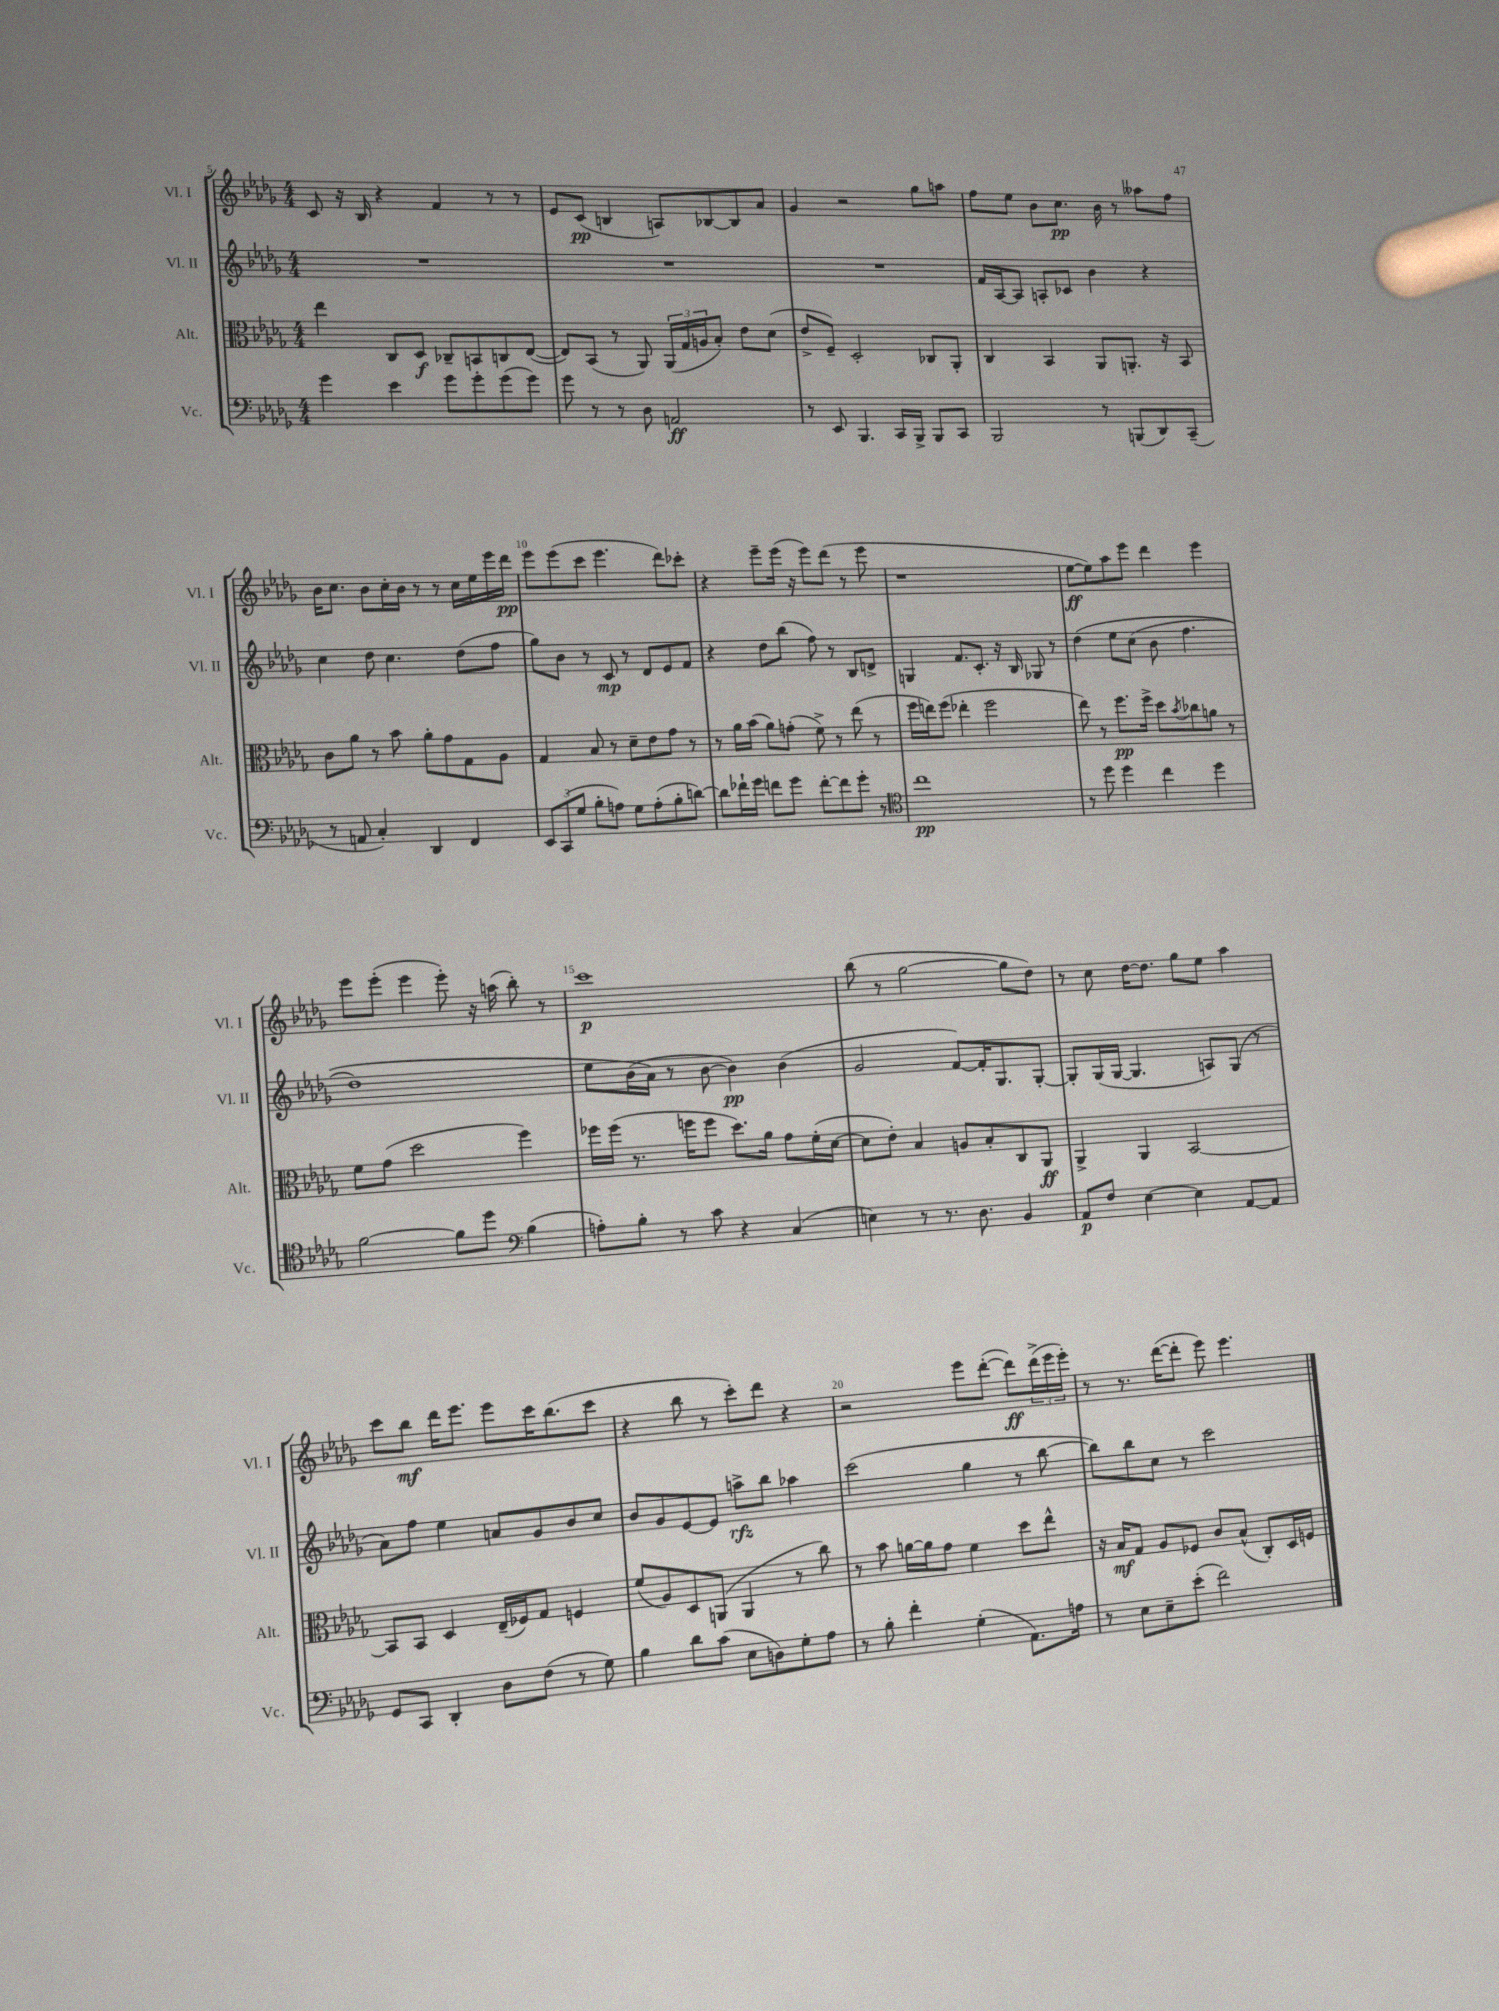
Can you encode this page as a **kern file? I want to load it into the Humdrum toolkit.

**kern	**kern	**kern	**kern
*staff4	*staff3	*staff2	*staff1
*clefF4	*clefC3	*clefG2	*clefG2
*k[b-e-a-d-g-]	*k[b-e-a-d-g-]	*k[b-e-a-d-g-]	*k[b-e-a-d-g-]
*M4/4	*M4/4	*M4/4	*M4/4
4g-\	4ee-\	1r	8c/
.	.	.	16r
.	.	.	16B-/
4e-\	8C/L	.	4r
.	8D-/J	.	.
8g-\L	8C-~/L	.	4f/
8g-'\	8BB/	.	.
(8g-\	8C/	.	8r
8g-\J)	([8E-/J	.	8r
=	=	=	=
8g-\	8E-/]L)	1r	8e-/L
8r	(8BB-/J	.	(8c/J
8r	8r	.	4B/
8D-\	8AA-/)	.	.
2AA/	(24AA-/LL	.	8A/L)
.	24G-/	.	.
.	24A/J	.	.
.	8B-'/J)	.	[8B-/
.	8e-\L	.	8B-/]
.	(8d-\J	.	8a-/J
=	=	=	=
8r	8e-^/L	1r	4g-/
8EE-/	8F~/J)	.	.
4.BBB-/	2D-'/	.	2r
16CC/LL	.	.	.
16BBB-^/JJ	.	.	.
8BBB-/L	8C-/L	.	8gg-\L
8CC/J	8AA-'/J	.	8aa\J
=	=	=	=
2BBB-/	4C/	16f/LL	8ff\L
.	.	[16A-/J	.
.	.	8A-/]J	8ee-\J
.	4BB-/	8A'/L	8b-\L
.	.	8c-/J	8.cc\J
8r	8AA-/L	4b-\	.
.	.	.	16b-\
(8BBB/L	8.AA'/J	.	8r
8DD-/)	.	4r	8aa--\L
.	16r	.	.
(8CC~/J	8BB-/	.	8ff\J
=	=	=	=
8r	8c\L	4cc\	16b-\LK
.	.	.	8.cc\J
8AA/	8a-\J	.	.
4C'/)	8r	8dd-\	8b-\L
.	8b-\	4.cc\	16cc'\L
.	.	.	16b-\JJ
4DD-/	8a-'\L	.	8r
.	8g-\	.	8r
4FF/	8G-\	(8dd-\L	16cc\LL
.	.	.	16ee-\
.	8A-\J	8ff\J	16eee-\
.	.	.	16ddd-\JJ
=	=	=	=
12EE-/L	4G-/	8gg-\L)	8eee-\L
(12CC/	.	.	.
.	.	8b-\J	(8eee-\
12G-/J	.	.	.
8B-'\L	8B-/	8r	8ccc\J
8A\J)	8r	8c/	4.eee-\
8G-\L	8d-~\L	8r	.
(8A'\	8e-\	8d-/L	.
8B-'\	8g-\J	8e-/	8ddd-\L)
[8d\J)	8r	8f/J	8ccc-'\J
=	=	=	=
8d\]L	8r	4r	4r
16f-`\L	16a-\LL	.	.
16g-\JJ	(16b-\JJ	.	.
8f\L	8a-\L)	8dd-\L	8eee-~\L
8g-\J	(8g'\J	(8bb-\J	(16eee-\Jk
.	.	.	16r
[8f'\L	8f^\)	8ff\)	8eee-\L)
8f\]	8r	8r	(8ddd-\J
8g-'\J	(8ee-\	8B-/L	8r
8r	8r	8d^/J	8eee-\
=	=	=	=
*clefC4	*	*	*
1cc	16ff\LL	4G/	1r
.	16ee\J)	.	.
.	(8ff\J	.	.
.	4ee-'\	8.f/L	.
.	.	8.c'/J	.
.	2ff\	.	.
.	.	16r	.
.	.	16B-/	.
.	.	8G-/	.
.	.	8r	.
=	=	=	=
8r	8ee-\)	&(4dd-\	[8ee-\L
8dd-\	8r	.	8ee-\])
4dd-\	8.ff\L	8ee-\L	8aa-\
.	.	(8cc\J	8eee-\J
.	16ff^\Jk	.	.
4cc\	8dd-\L	8b-\	4ddd-\
.	8qb-/	.	.
.	8cc-\	4.ff\	.
4dd-\	8a\J	.	4eee-\
.	8r	.	.
=	=	=	=
[2f\	8f\L	1dd-)	8eee-\L
.	(8g-\J	.	(8eee-'\J
.	2dd-\	.	4eee-\
8f\]L	.	.	8eee-'\)
8dd-\J	.	.	16r
.	.	.	(16aa\
*clefF4	*	*	*
(4B-\	4ff\)	.	8bb-'\)
.	.	.	8r
=	=	=	=
8A'\L)	16ff-\LL	8ee-\L	1ccc
.	(16ff-\JJ	.	.
8B-'\J	8.r	(16b-\L	.
.	.	16a-\JJ&)	.
8r	.	8r	.
.	16ff\LK	.	.
8c\	8ff\J	[8b-\	.
4r	8.dd-\L)	4b-\])	.
.	16a-\Jk	.	.
(4C/	8g-\L	(4b-\	.
.	(16f'\L	.	.
.	[16d-\JJ	.	.
=	=	=	=
4E\)	8d-\]L	2g-/	(8bb-\
.	8e-'\J)	.	8r
8r	4B-/	.	[2gg-\
8.r	.	.	.
.	8A/L	[8f/L)	.
8.D-\	.	.	.
.	8B-'/	16f'/]K	.
.	.	8.G-/	.
4BB-/	8C/	.	8gg-\]L
.	8AA-/J	[8G-'/J	8dd-\J)
=	=	=	=
8AA-/L	4AA-^/	8G-'/]L	8r
8F/J	.	(16G-/L	8cc\
.	.	[16G-/JJ	.
[4E-\	4AA-/	4.G-/]	[16dd-\LK
.	.	.	8.dd-\]J
4E-\]	[2BB-/	.	8gg-\L
.	.	8A/L)	8ee-\J
[8AA-/L	.	(8G-/J	4aa-\
8AA-/]J	.	8r	.
=	=	=	=
8GG-/L	8BB-/]L	8a-\L)	8ccc\L
8CC/J	8BB-/J	8ff\J	8bb-\J
4DD-'/	4D-/	4ee-\	16ddd-\LK
.	.	.	8.eee-\J
8D-\L	(16E-~/LL	8a/L	8eee-\L
.	16F-/J)	.	.
(8F\J	8G-/J	8g-/	16ccc\K
.	.	.	(8.bb-\
8r	4F/	8b-/	.
8G-\)	.	8cc/J	8ccc\J
=	=	=	=
4B-\	(8f/L	8b-/L	4r
.	8A-/)	8g-/	.
8d-\L	8D-/	[8e-/	8bb-\
(8c\J	(8AA/J	8e-/]J	8r
8E-\L	4AA/	8aa^\L	8ccc'\L)
8D\)	.	8bb-\J	8ddd-\J
8G-'\	8r	4aa-\	4r
8A-\J	8cc\)	.	.
=	=	=	=
8r	8r	(2ccc\	2r
8B-'\	8b-\	.	.
4f'\	[16a\LL	.	.
.	16a\]J	.	.
.	8g-\J	.	.
(4G-'\	4f\	4gg-\	8eee-\L
.	.	.	([8ddd-'\J
8.AA-\L)	8dd-\L	8r	8ddd-\]L)
.	8ee-^^\J	[8bb-\	(24ddd-^\L
.	.	.	24eee-\
16A\Jk	.	.	.
.	.	.	24eee-'\JJ)
=	=	=	=
8r	16r	8bb-\]L)	8r
.	16B-/LK	.	.
8E-\L	8G-/J	8bb-\	8.r
8E-~\	8A-/L	8cc\J	.
.	.	.	([16ddd-\LK
(8e-'\J	8F-/J	8r	8ddd-'\]J
2f\)	8c/L	2ccc\	8eee-\)
.	(8B-^^/J	.	4.eee-\
.	8C'/L)	.	.
.	16D-/L	.	.
.	16F/JJ	.	.
==	==	==	==
*-	*-	*-	*-
